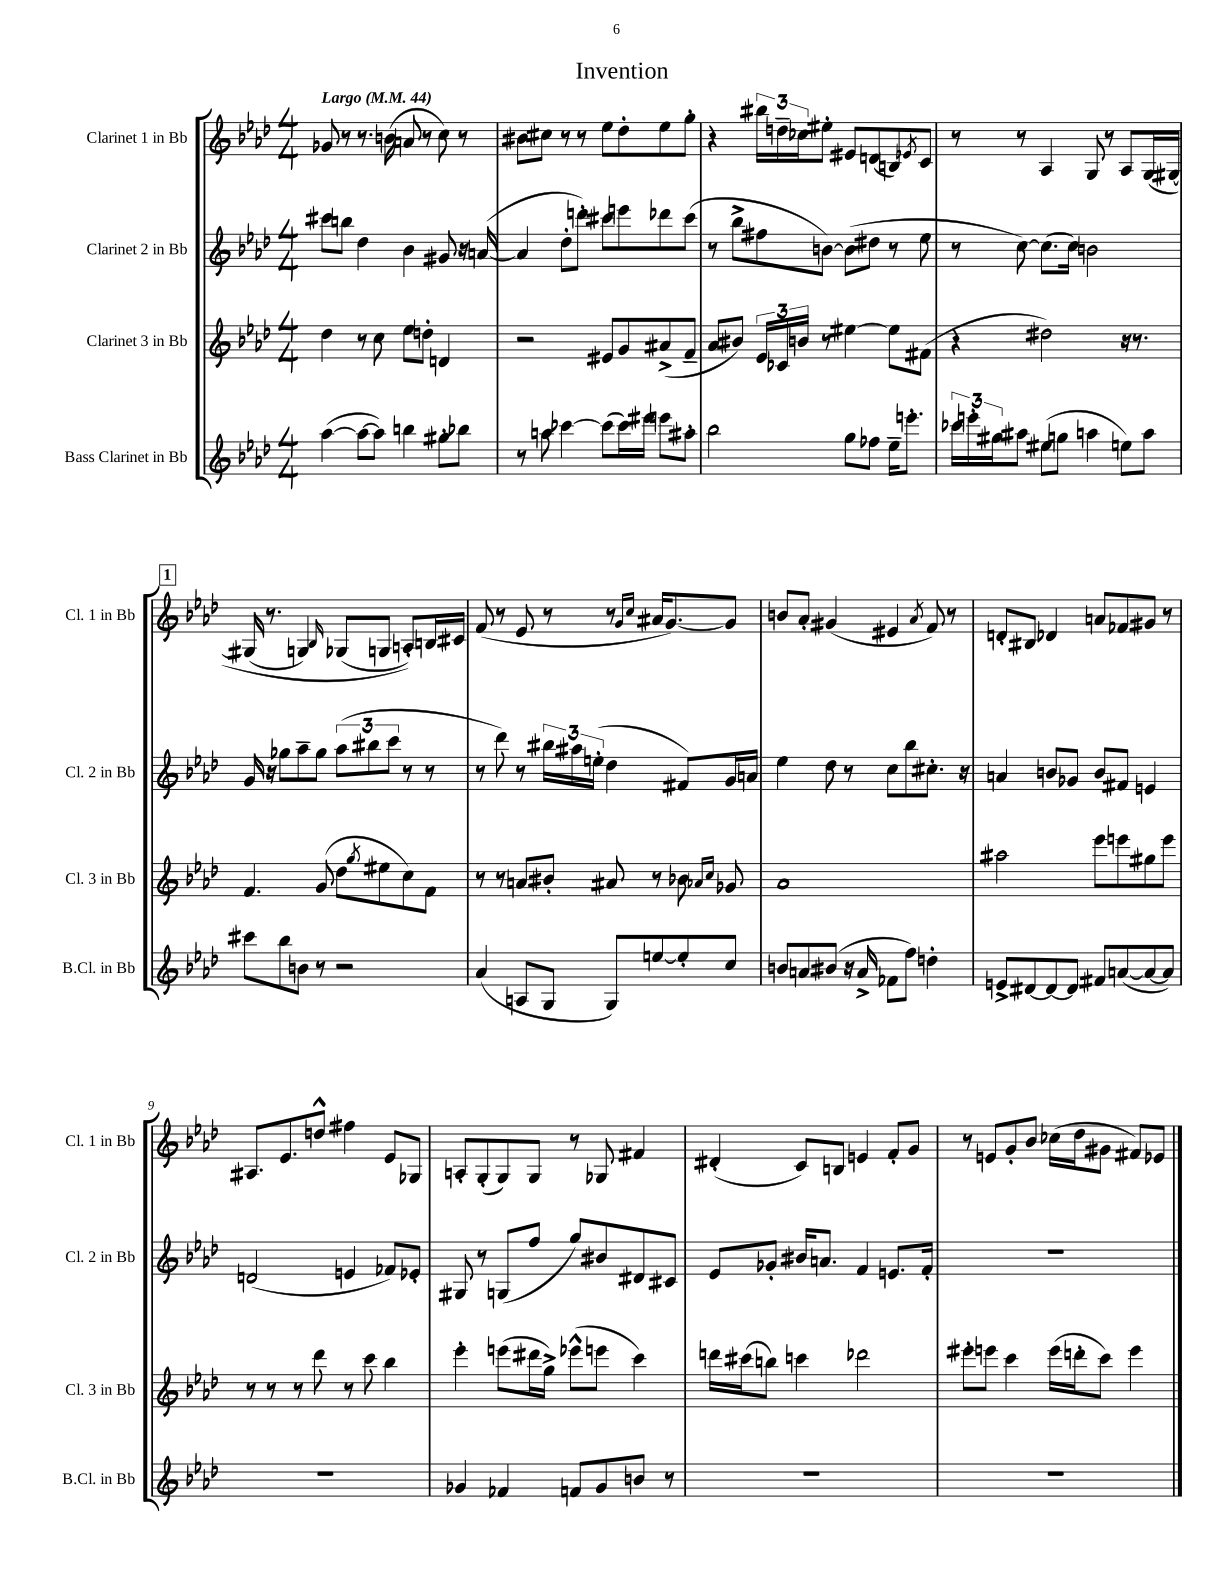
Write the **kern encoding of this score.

**kern	**kern	**kern	**kern
*staff4	*staff3	*staff2	*staff1
*clefG2	*clefG2	*clefG2	*clefG2
*k[b-e-a-d-]	*k[b-e-a-d-]	*k[b-e-a-d-]	*k[b-e-a-d-]
*M4/4	*M4/4	*M4/4	*M4/4
*MM44	*MM44	*MM44	*MM44
([4aa-	4dd-	8ccc#	8g-
.	.	8bb	8r
8aa-_	8r	4dd-	8.r
8aa-])	8cc	.	.
.	.	.	(16b
4bb	8ee-	4b-	8a
.	8dd'	.	8r
8gg#'	4d	8g#	8cc)
8bb-	.	16r	8r
.	.	([16a	.
=	=	=	=
8r	2r	4a]	8b#
8aa	.	.	8cc#
[4ccc-	.	8dd-'	8r
.	.	8ddd')	8r
(8ccc-]	8e#	8ccc#	8ee-
16ccc-)	8g	8eee	8dd-'
16eee#	.	.	.
8eee	(8a#^	8ddd-	8ee-
8aa#'	8f~	(8ccc#	8gg'
=	=	=	=
2bb-	8a-	8r	4r
.	8b#)	8bb-^	.
.	24e-	8ff#	24bb#
.	24c-	.	24dd~
.	24b	.	24cc-
.	8r	[8b)	8ee#'
8gg	[4ee#	(8b]	8e#
8ff-	.	8dd#	(8d
16ee-~	8ee#]	8r	8B)
8.eee'	.	.	.
.	.	.	8qe-
.	(8f#	8ee-	8c
=	=	=	=
24ccc-	4r	8r	8r
24eee'	.	.	.
24gg#	.	.	.
8aa#	.	[8cc)	8r
(8ee#	2dd#)	(8.cc]	4A-
8gg	.	.	.
.	.	16cc)	.
4aa	.	2b	8G
.	.	.	8r
8ee)	16r	.	8A-
.	8.r	.	.
8aa	.	.	&(16G
.	.	.	[16G#
=	=	=	=
8ccc#	4.f	16g	(16G#]
.	.	16r	8.r
8bb-	.	8gg-	.
8b	.	8aa-~	4G)
8r	(8g	8gg-	.
.	.	.	16qqB-
2r	8dd-	(12aa-	(8G-
.	.	12bb#	.
.	8qgg	.	.
.	8ee#	.	8G
.	.	12ccc	.
.	8cc)	8r	8A')&)
.	8f	8r	16B
.	.	.	16c#
=	=	=	=
(4a-	8r	8r	(8f
.	8r	8ddd-)	8r
8A	8a	8r	8e-
8G	8b#'	24bb#	8r
.	.	24aa#	.
.	.	(24ee'	.
8G)	8a#	4dd-	8r
.	.	.	16qqg
.	.	.	16qqcc
[8ee	8r	.	16a#
.	.	.	[8.g)
8ee']	8b-	8f#)	.
.	16qqa-	.	.
.	16qqcc	.	.
8cc	8g-	16g	8g]
.	.	16a	.
=	=	=	=
8b	1a-	4ee-	8b
8a	.	.	8a-'
(8b#	.	8dd-	(4g#
16r	.	8r	.
16a^	.	.	.
8f-	.	8cc	4e#
8ff)	.	8bb-	.
.	.	.	8qa-
4dd'	.	8.cc#'	8f)
.	.	.	8r
.	.	16r	.
=	=	=	=
8e^	2aa#	4a	8d'
[8d#	.	.	8B#
8d#_	.	8b	4d-
8d#]	.	8g-	.
8f#	8eee-	8b	8a
([8a	8eee	8f#	8f-
8a_	8gg#	4e	8g#
8a])	8eee	.	8r
=	=	=	=
1r	8r	(2d	8.A#
.	8r	.	.
.	.	.	8.e-
.	8r	.	.
.	8ddd-	.	8dd^^
.	8r	4e	4ff#
.	8ccc	.	.
.	4bb-	8f-)	8e-
.	.	8e-'	8G-
=	=	=	=
4g-	4eee-'	8G#	8A'
.	.	8r	(8G'
4f-	(8eee	(8G	8G)
.	16ddd#	8ff	8G
.	16gg^)	.	.
8f	(8eee-^^	8gg)	8r
8g-	8eee	8b#	8G-
8b	4ccc)	8d#	4f#
8r	.	8c#	.
=	=	=	=
1r	16ddd	8e-	(4d#'
.	(16ccc#	.	.
.	8bb)	8g-'	.
.	4ccc	16b#	8c)
.	.	8.a	.
.	.	.	8B
.	2ddd-	4f	4e
.	.	8.e	8f'
.	.	.	8g
.	.	16f'	.
=	=	=	=
1r	8eee#'	1r	8r
.	8eee	.	8e
.	4ccc	.	8g'
.	.	.	8b-
.	(16eee	.	(16cc-
.	16ddd'	.	16dd-
.	8ccc)	.	8g#
.	4eee	.	8f#)
.	.	.	8e-
==	==	==	==
*-	*-	*-	*-
